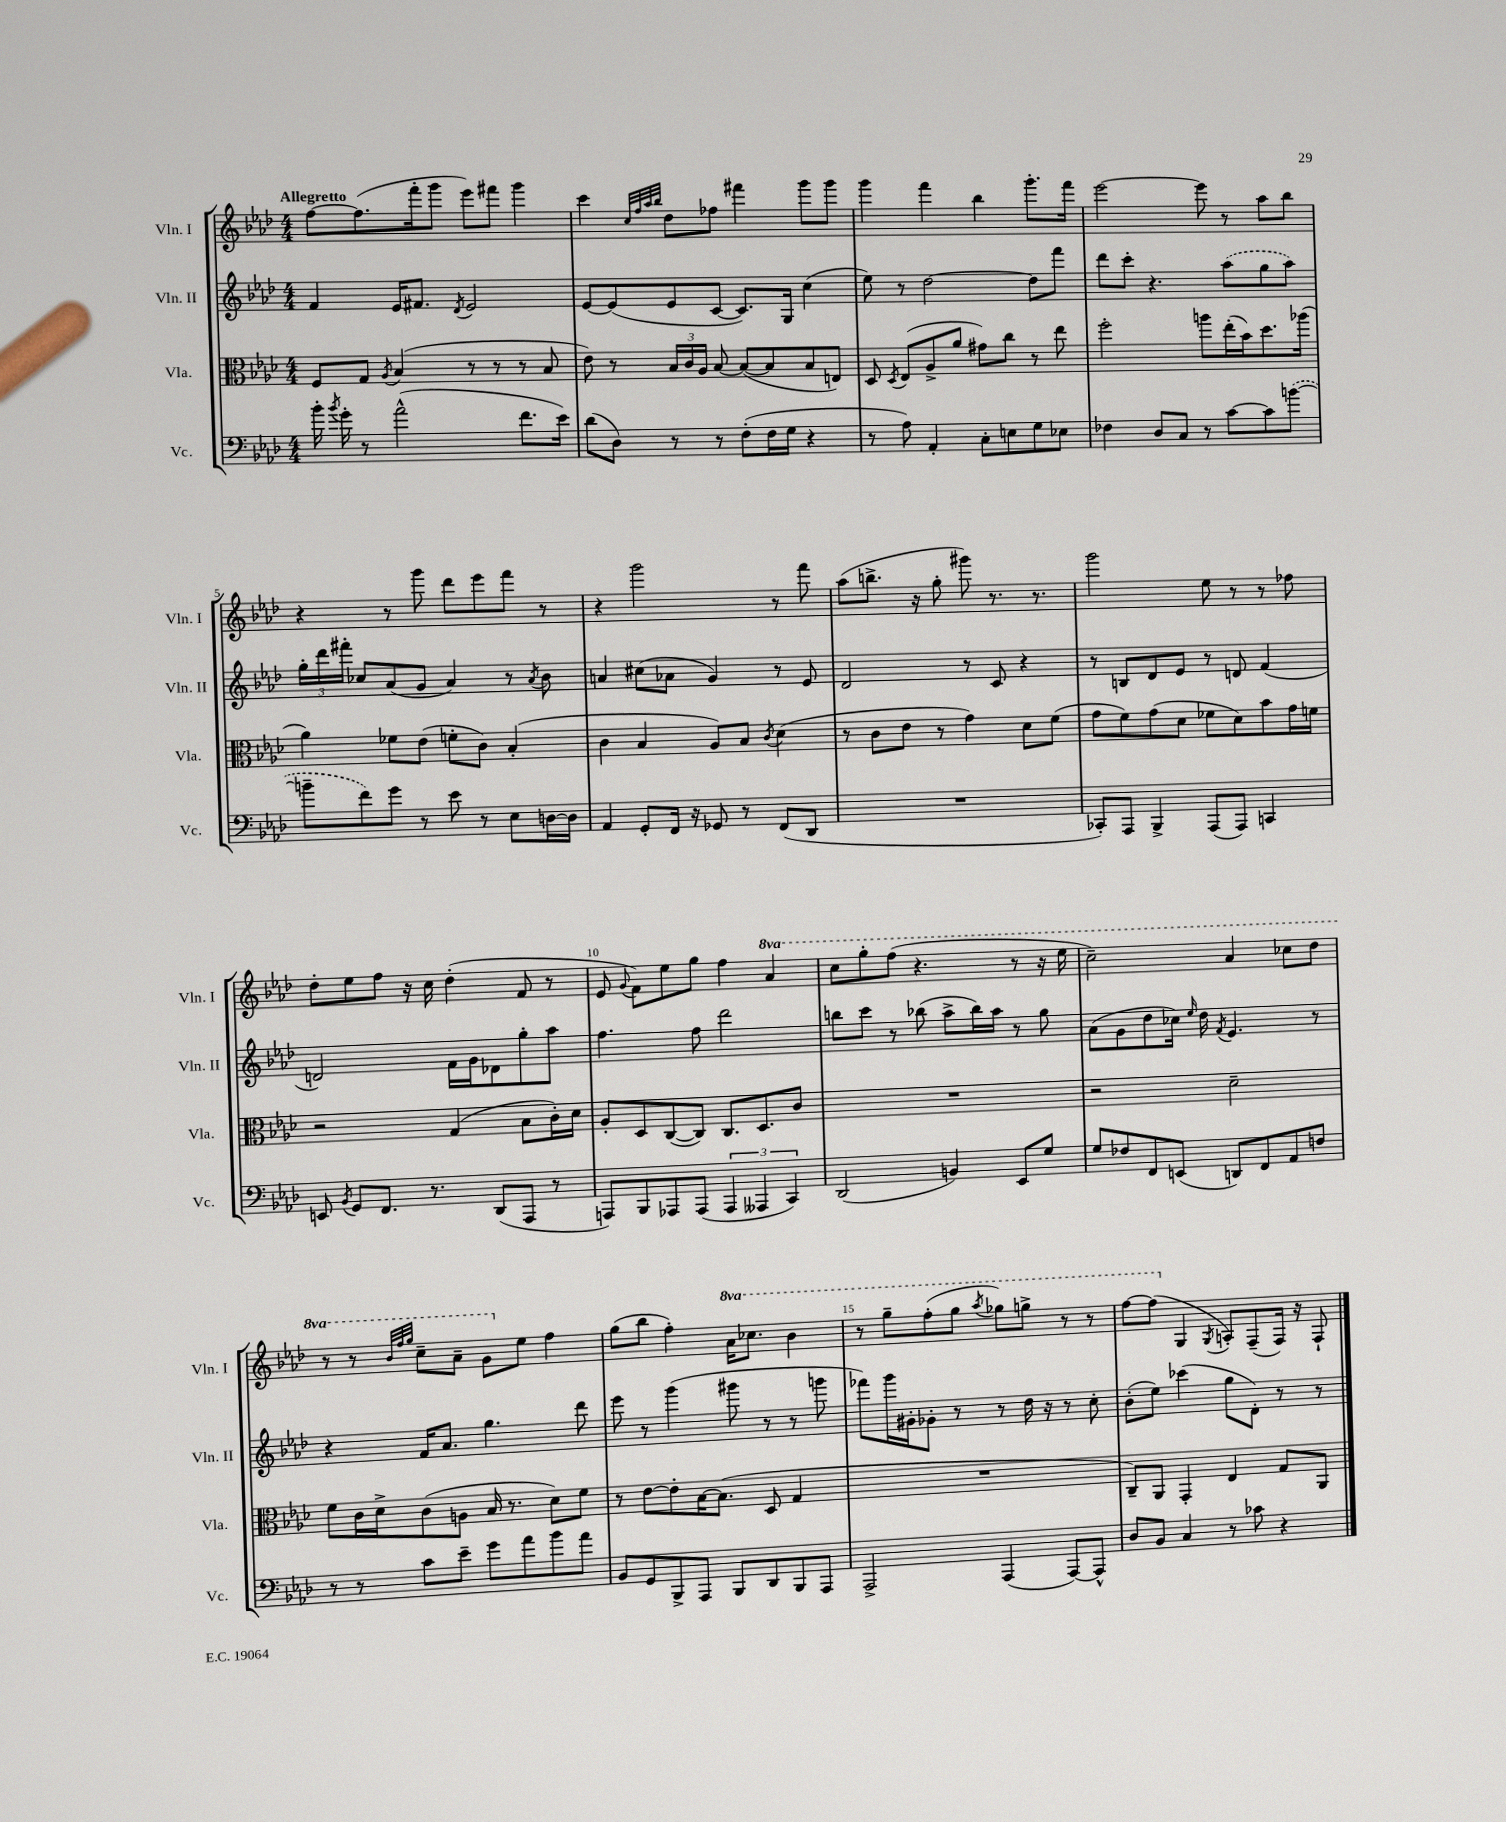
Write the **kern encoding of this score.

**kern	**kern	**kern	**kern
*staff4	*staff3	*staff2	*staff1
*clefF4	*clefC3	*clefG2	*clefG2
*k[b-e-a-d-]	*k[b-e-a-d-]	*k[b-e-a-d-]	*k[b-e-a-d-]
*M4/4	*M4/4	*M4/4	*M4/4
16b-'	8F	4f	[8ff
8qb-	.	.	.
16g'	.	.	.
8r	8G	.	(8.ff]
.	8qA-	.	.
(2a-^^	(4B-	16e-	.
.	.	8.f#	16fff'
.	.	.	8ggg
.	.	8qd-	.
.	8r	2e-	8eee-)
.	8r	.	8fff#
8.f	8r	.	4ggg
.	8B-	.	.
16e-)	.	.	.
=	=	=	=
(8d-	8e-)	[8e-	4ccc
8D-)	8r	(8e-]	.
.	.	.	32qqcc
.	.	.	32qqff
.	.	.	32qqaa-
.	.	.	32qqbb-
8r	24B-	8e-	8dd-
.	24c	.	.
.	24A-	.	.
8r	[8B-	[8c	8ff-
(8F'	(8B-_	8.c])	4fff#
16F	8B-]	.	.
16G	.	16G	.
4r	8B-	(4cc	8ggg
.	8E)	.	8ggg
=	=	=	=
8r	8D-	8ee-)	4ggg
.	8qD-	.	.
8A-)	(8E-	8r	.
4AA-'	8A-^	[2dd-	4fff
.	8a-	.	.
8C'	8g#)	.	4bb-
8E	8cc	.	.
8G	8r	8dd-]	8.ggg'
8E-	8ee-	8fff	.
.	.	.	16fff
=	=	=	=
4F-	2ff'	8ddd-	[2eee-
.	.	8ccc'	.
8D-	.	4.r	.
8C	.	.	.
8r	8aa	.	8eee-]
[8c	(16ee-'	(8aa-	8r
.	16b-)	.	.
8c]	8.dd-	8gg	8aa-
([8b	.	8aa-)	8bb-
.	(16aa-	.	.
=	=	=	=
8b~]	4a-)	24gg'	4r
.	.	24ddd-	.
.	.	24fff#'	.
8f)	.	8cc-	.
8g	8f-	(8a-	8r
8r	(8e-	8g	8ggg
8e-	8f'	4a-)	8ddd-
8r	8c)	.	8eee-
8E-	(4B-'	8r	8fff
.	.	8qa-	.
[16D	.	8b-	8r
16D]	.	.	.
=	=	=	=
4AA-	4c	4a	4r
8GG'	4B-	(8cc#	2ggg
16FF	.	8a-	.
16r	.	.	.
8GG-	8A-)	4g)	.
8r	8B-	.	.
.	8qc	.	.
(8FF	(4d-	8r	8r
8DD-	.	8e-	8fff
=	=	=	=
1r	8r	2d-	(8aa-
.	8c	.	8.bb^
.	8e-	.	.
.	.	.	16r
.	8r	.	8gg'
.	4g)	8r	8ggg#)
.	.	8c	8.r
.	8d-	4r	.
.	.	.	8.r
.	(8f	.	.
=	=	=	=
8CC-')	8g	8r	2ggg
8AAA-	8f)	8B	.
4BBB-^	(8g	8d-	.
.	8d-	8e-	.
(8AAA-	8f-	8r	8ee-
8AAA-)	8d-)	8d	8r
4CC	8b-	(4f	8r
.	16g	.	8ff-
.	16f	.	.
=	=	=	=
8EE	2r	2d)	8dd-'
8qBB-	.	.	.
8GG	.	.	8ee-
8.FF	.	.	8ff
.	.	.	16r
8.r	.	.	16cc
.	(4G	16f	(4dd-'
.	.	16g	.
(8DD-	.	8d-	.
8AAA-	8B-	8gg'	8f
8r	16c')	8aa-	8r
.	16d-	.	.
=	=	=	=
8AAA)	8A-'	4.ff	8e-
.	.	.	8qqg
8BBB-	8D-	.	8f)
8AAA-	([8C	.	8ee-
(8AAA-	8C])	8ff	8gg
6AAA-	8.C	2ddd-	4ff
6AAA--	.	.	.
.	8.D-	.	.
.	.	.	4aa-
6CC)	.	.	.
.	8c	.	.
=	=	=	=
(2DD-	1r	8bb	8ccc
.	.	8ccc	8ggg'
.	.	8r	(8fff
.	.	(8bb-	4.r
4BB)	.	8aa-^	.
.	.	16bb-)	.
.	.	16aa-	.
8EE-	.	8r	8r
8G	.	8gg	16r
.	.	.	16eee-
=	=	=	=
8G	2r	(8a-	2ccc~)
8F-	.	8g	.
8FF	.	8dd-	.
(8EE	.	16cc-)	.
.	.	16qqee-	.
.	.	16dd-	.
.	.	8qf	.
8DD)	2d-~	4.e-	4aa-
8FF	.	.	.
8AA-	.	.	8ccc-
8F	.	8r	8ddd-
=	=	=	=
8r	8f	4r	8r
8r	16c	.	8r
.	16d-^	.	.
.	.	.	32qqbb-
.	.	.	32qqfff
.	.	.	32qqggg
8c	(8c	16f	8ccc~
.	.	8.a-	.
8e-~	8A	.	8aa-~
8g	16B-	4.gg	8gg
.	8.r	.	.
8a-	.	.	8ee-
8b-	8d-)	.	4ff
8a-	8f	8ddd-	.
=	=	=	=
8BB-	8r	8eee-	(8gg
8GG	[8e-	8r	8bb-
8BBB-^	8e-']	(4ggg	4ff')
8AAA-	[16B-	.	.
.	(8.B-]	.	.
8BBB-	.	8ggg#	16aa-
.	.	.	8.ccc-
8DD-	8D-	8r	.
8BBB-	4G	8r	4bb-
8AAA-	.	8ggg	.
=	=	=	=
2AAA-^	1r	8fff-)	8r
.	.	16ggg	8ggg~
.	.	16g#'	.
.	.	8g-'	(8fff'
.	.	8r	8ggg
.	.	.	8qaaa-
(4AAA-	.	8r	8ggg-)
.	.	16dd-	8ggg^
.	.	16r	.
[8AAA-)	.	8r	8r
8AAA-^^]	.	8cc'	8r
=	=	=	=
8D-	8C~)	(8b-'	[8fff
8BB-	8AA-	8ee-)	(8fff]
4C	4GG'	(4ccc-	4G
.	.	.	8qG
8r	4E-	8gg	8A')
8c-	.	8d-')	(8F~
4r	8G	8r	16F)
.	.	.	16r
.	8AA-	8r	8F`
==	==	==	==
*-	*-	*-	*-
